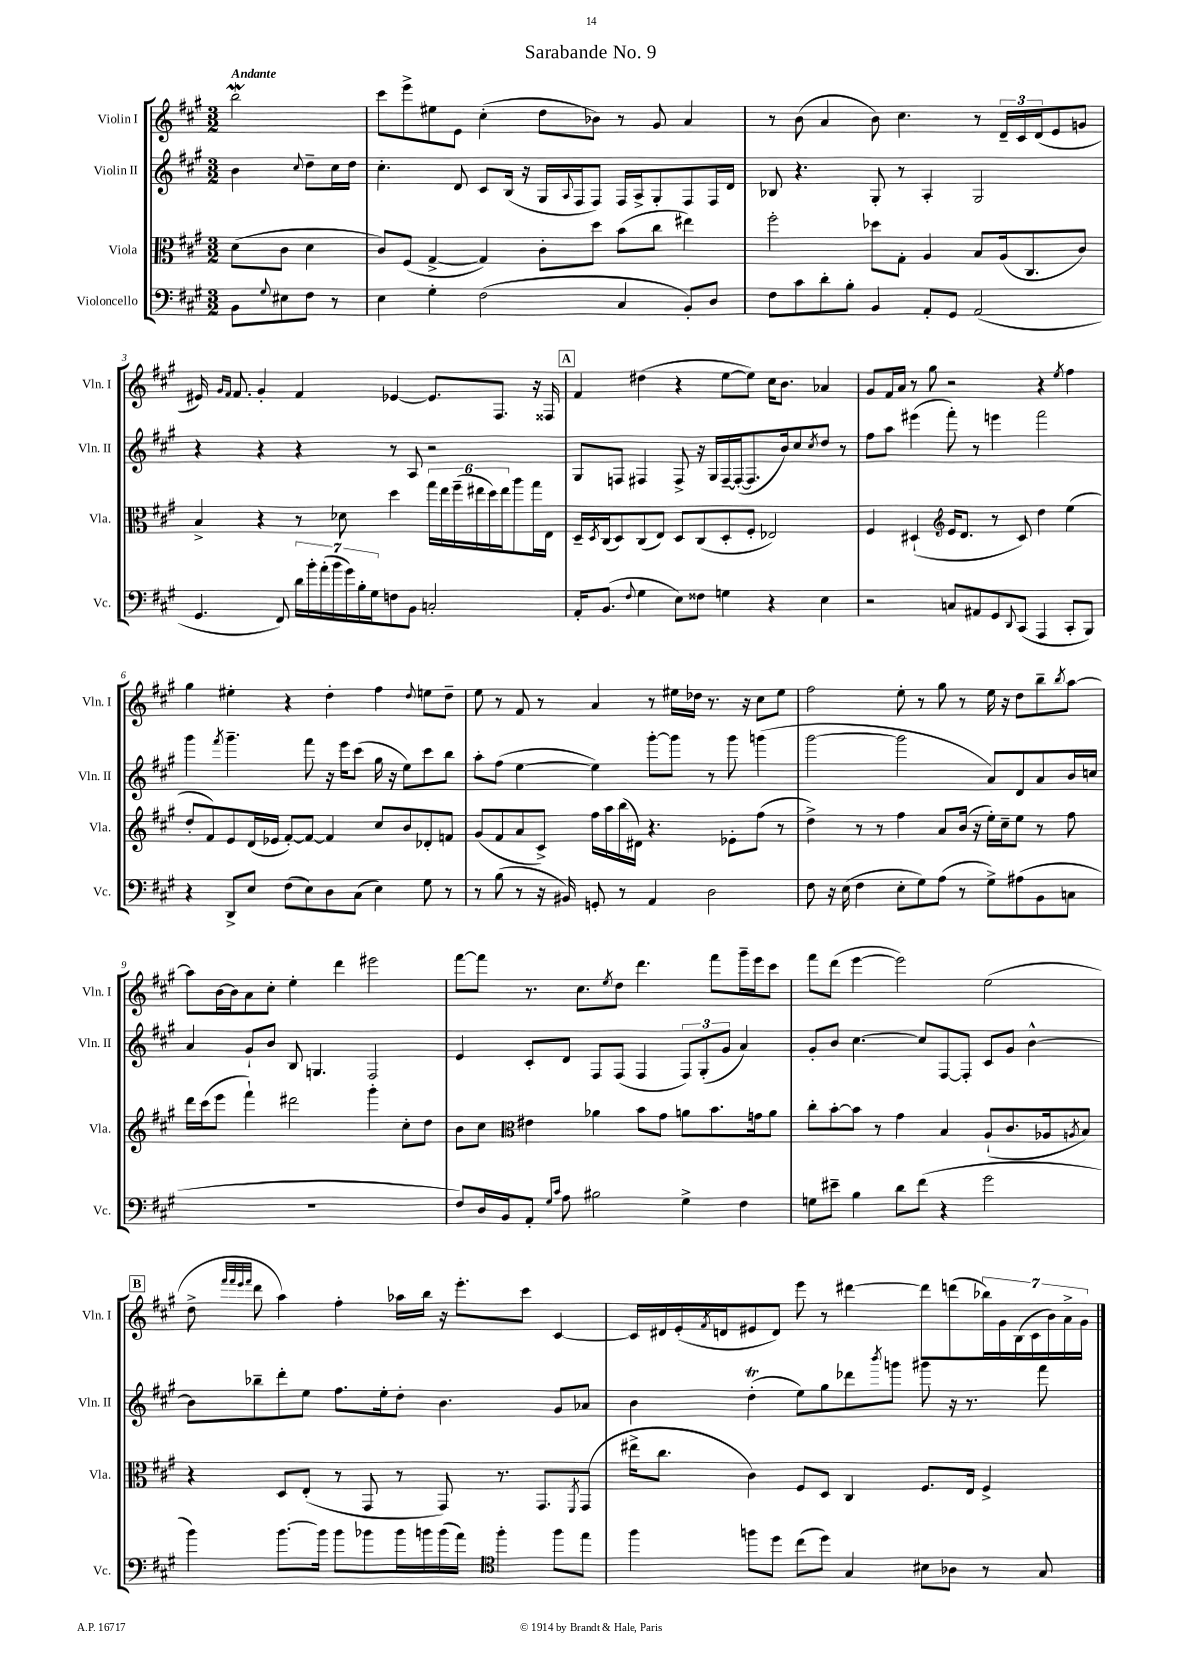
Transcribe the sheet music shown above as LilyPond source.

\header { title = "Sarabande No. 9" }
<<
\new StaffGroup <<
\new Staff = "s0" \with { instrumentName = "Violin I" shortInstrumentName = "Vln. I" } {
    \clef treble \key a \major \numericTimeSignature \time 3/2 \partial 2 \tempo "Andante"
    b''2\mordent |
    cis'''8 e'''8-> eis''8 e'8 cis''4-.( d''8 bes'8) r8 gis'8 a'4 |
    r8 b'8( a'4 b'8) cis''4. r8 \tuplet 3/2 { d'16-- cis'16 d'16( } e'8 g'8 |
    eis'16) \grace { gis'16 fis'16 } fis'8. gis'4-. fis'4 ees'4~ ees'8. fis8. r16 fisis16 |
    \mark \markup { \box "A" } fis'4 dis''4( r4 e''8~ e''8) cis''16 b'8. aes'4 |
    gis'8 fis'16 a'16 r8 gis''8 r2 r4 \acciaccatura { e''8 } fis''4 |
    gis''4 eis''4-. r4 d''4-. fis''4 \appoggiatura { d''8 } e''8 d''8-- |
    e''8 r8 fis'8 r8 a'4 r8 eis''16 des''16 r8. r16 cis''8 eis''8 |
    fis''2 e''8-. r8 gis''8 r8 e''16 r16 d''8 b''8-- \acciaccatura { b''8 } a''8~ |
    a''8 b'16~ b'16 a'8 cis''8-. e''4-. d'''4 eis'''2 |
    fis'''8~ fis'''8 r8. cis''8. \acciaccatura { e''8 } d''8 d'''4. fis'''8 gis'''16-- e'''16 cis'''8 |
    fis'''8 d'''8( e'''4~ e'''2) e''2( |
    \mark \markup { \box "B" } d''8-> \grace { fis'''32 fis'''32 e'''32 fis'''32 } d'''8 a''4) fis''4-. aes''16 b''16 r16 e'''8.-. cis'''8 cis'4~ |
    cis'16 dis'16 e'16-.( \acciaccatura { fis'8 } d'16 eis'8 d'8) e'''8 r8 dis'''4~ dis'''8 d'''8( \tuplet 7/4 { bes''16) gis'16 b16( cis'16 b'16) a'16-> gis'16 } \bar "|." |
}
\new Staff = "s1" \with { instrumentName = "Violin II" shortInstrumentName = "Vln. II" } {
    \clef treble \key a \major \numericTimeSignature \time 3/2 \partial 2
    b'4 \appoggiatura { cis''8 } d''8-- cis''16 d''16 |
    cis''4.-. d'8 cis'8 b16( r16 gis16 \appoggiatura { a8 } fis16 fis8) fis16 a16-> gis8-. fis8 fis16 d'16 |
    bes8 r4. gis8-. r8 a4-. gis2 |
    r4 r4 r4 r8 a8 r2 |
    \mark \markup { \box "A" } gis8 f8 fis4 fis8-> r16 gis16 fis16~-- fis16~-.( fis8. b'16) cis''8 \acciaccatura { cis''8 } d''8 r8 |
    fis''8 a''8 eis'''4( fis'''8-.) r8 e'''4 fis'''2 |
    gis'''4 \acciaccatura { fis'''8 } gis'''4.-- fis'''8 r16 e'''16 cis'''8( gis''16 r16 e''8) cis'''8 b''8 |
    a''8-. fis''8( e''4~ e''4) gis'''8~-. gis'''8 r8 gis'''8 g'''4( |
    gis'''2~ gis'''2 a'8) d'8 a'8 b'16 c''16 |
    a'4 gis'8-! b'8 b8 g4. fis2 |
    e'4 cis'8-. d'8 fis8 fis8( fis4 \tuplet 3/2 { fis8) gis8-.( gis'8 } a'4) |
    gis'8-. b'8 cis''4.~ cis''8 fis8~ fis8-. cis'8 gis'8 b'4~-^ |
    \mark \markup { \box "B" } b'8 bes''8-- d'''8-. e''8 fis''8. e''16-. d''8-. b'4. gis'8 aes'8 |
    b'4 d''4-.\trill( e''8) gis''8 des'''8 \acciaccatura { b'''8 } g'''8 gis'''8 r16 r8. fis'''8 \bar "|." |
}
\new Staff = "s2" \with { instrumentName = "Viola" shortInstrumentName = "Vla." } {
    \clef alto \key a \major \numericTimeSignature \time 3/2 \partial 2
    d'8( cis'8 d'4 |
    cis'8) fis8( gis4~-> gis4) cis'8-. d''8 b'8( cis''8 eis''4) |
    fis''2-. des''8 gis8-. a4 b8 a16( cis8. cis'8) |
    b4-> r4 r8 des'8 d''4 \tuplet 6/4 { gis''16 e''16 fis''16--( eis''16 d''16) eis''16 } a''8 gis''16 e16 |
    \mark \markup { \box "A" } d16-- \acciaccatura { d8 } cis16( d8) cis8( e8) d8 cis8( d8-. fis8-. ees2) |
    fis4 dis4-!( \clef treble e'16 d'8. r8 cis'8) d''4 e''4( |
    d''8-. fis'8) e'8 d'16( ees'16 fis'8~-.) fis'8~ fis'4 cis''8 b'8 des'8-. f'8 |
    gis'8( fis'8 a'8 cis'8->) fis''16 a''16 b''16( dis'16) r4. ees'8-. fis''8( r8 |
    d''4->) r8 r8 fis''4 a'8 b'16( r16 e''16-.) cis''16-- e''8 r8 fis''8 |
    d'''16 cis'''16( e'''8 fis'''4-!) dis'''2 gis'''4-. cis''8-. d''8 |
    b'8 cis''8 \clef alto eis'4 aes'4 b'8 gis'8 a'8 b'8. g'16 a'8 |
    cis''8-. b'8~-. b'8 r8 gis'4 b4 a8-!( cis'8. aes16 \acciaccatura { a8 } b8) |
    \mark \markup { \box "B" } r4 d8 e8-.( r8 gis,8 r8 gis,8) r8. gis,8. \acciaccatura { fis,8 } gis,8( |
    eis''16-> cis''8. cis'4) fis8 d8 cis4 fis8. e16 fis4-> \bar "|." |
}
\new Staff = "s3" \with { instrumentName = "Violoncello" shortInstrumentName = "Vc." } {
    \clef bass \key a \major \numericTimeSignature \time 3/2 \partial 2
    b,8 \appoggiatura { gis8 } eis8 fis8 r8 |
    e4 gis4-. fis2( cis4 b,8-.) d8 |
    fis8 cis'8 d'8-. b8-. b,4 a,8-. gis,8 a,2( |
    gis,4. fis,8) \tuplet 7/4 { d'16 b'16-. a'16-.( b'16 gis'16) b16-. gis16 } f8 b,8 c2-. |
    \mark \markup { \box "A" } a,16-. b,8.( \appoggiatura { fis8 } gis4 e8) fisis8 g4 r4 e4 |
    r2 c8 ais,8 gis,8 \appoggiatura { d,8 } cis,8( a,,4 cis,8-. b,,8) |
    r4 d,8-> e8 fis8( e8) d8 cis8( e4) gis8 r8 |
    r8 b8( r8 r16 bis,16) g,8-. r8 a,4 d2 |
    fis8 r16 e16( fis4 e8-. gis8) a8( r8 gis8->) ais8( b,8 c8 |
    R1. |
    fis8) d16 b,16 a,8-. \grace { gis16 cis'16 } a8 bis2 gis4-> fis4 |
    g8 eis'8-- b4 d'8 fis'8( r4 gis'2 |
    \mark \markup { \box "B" } b'4) b'8.~ b'16 b'8 bes'8 bes'16 b'16 b'16( a'16) \clef tenor fis''4-. fis''8 e''8 |
    fis''4 f''8 d''8 cis''8( d''8) gis4 bis8 aes8 r8 gis8 \bar "|." |
}
>>
>>
